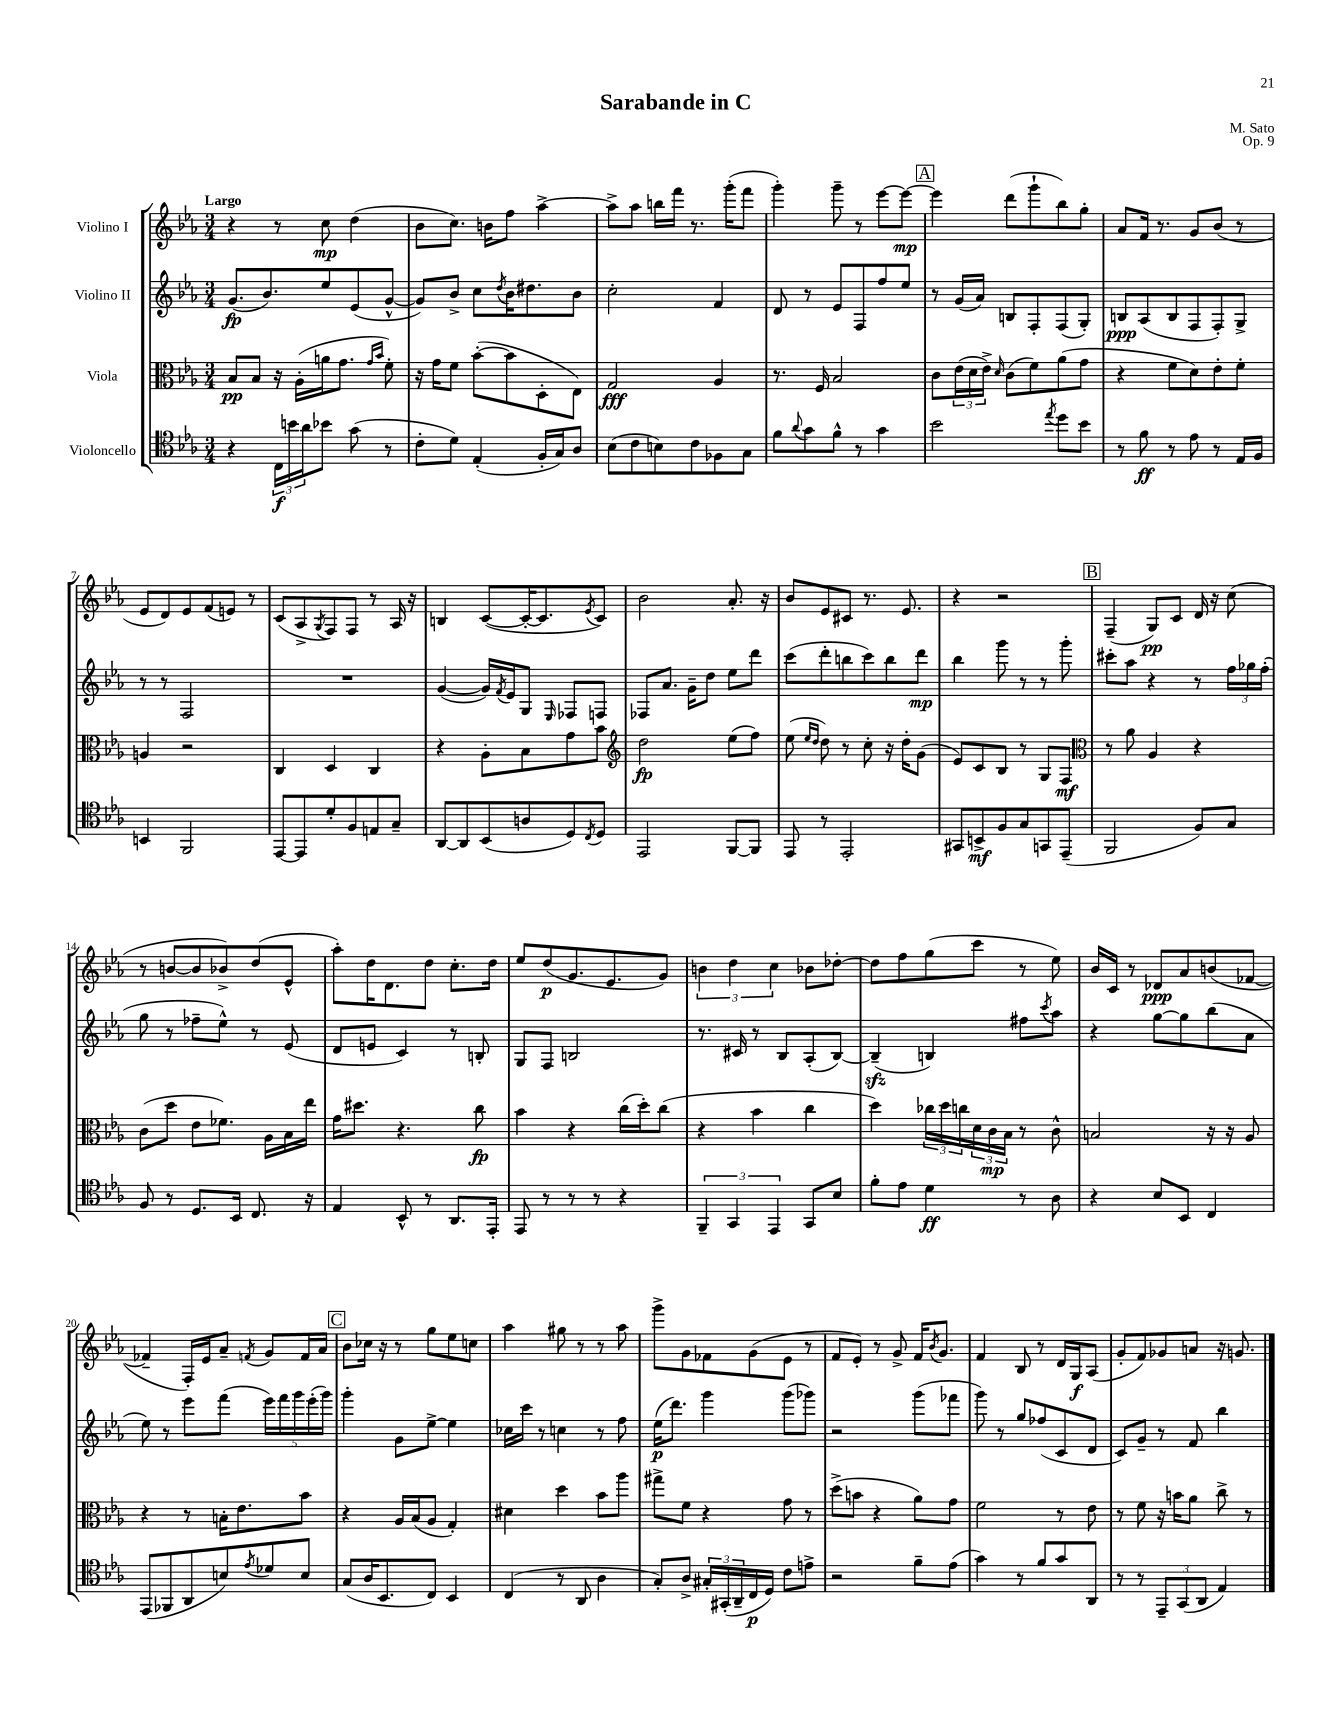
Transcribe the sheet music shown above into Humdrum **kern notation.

**kern	**dynam	**kern	**dynam	**kern	**dynam	**kern	**dynam
*part4	*part4	*part3	*part3	*part2	*part2	*part1	*part1
*staff4	*staff4	*staff3	*staff3	*staff2	*staff2	*staff1	*staff1
*I"Violoncello	*	*I"Viola	*	*I"Violino II	*	*I"Violino I	*
*clefC4	*	*clefC3	*	*clefG2	*	*clefG2	*
*k[b-e-a-]	*	*k[b-e-a-]	*	*k[b-e-a-]	*	*k[b-e-a-]	*
*M3/4	*	*M3/4	*	*M3/4	*	*M3/4	*
=1	=1	=1	=1	=1	=1	=1	=1
!	!	!	!	!	!	!LO:TX:a:B:t=Largo	!
4r	.	8B-/L	pp	(8.g/L	fp	4r	.
.	.	8B-/J	.	.	.	.	.
.	.	.	.	8.b-/)	.	.	.
24C\LL	f	16r	.	.	.	8r	.
24bn\	.	.	.	.	.	.	.
.	.	(16A-'\LL	.	.	.	.	.
24a-\J	.	.	.	.	.	.	.
8b-X\J	.	16an\J	.	8ee-/	.	8cc\	mp
.	.	8.g\J	.	.	.	.	.
(8g\	.	.	.	(8e-/	.	(4dd\	.
.	.	16qqg/LL	.	.	.	.	.
.	.	16qqb-/JJ	.	.	.	.	.
8r	.	8f'\)	.	[8g^^/J	.	.	.
=2	=2	=2	=2	=2	=2	=2	=2
8c'\L	.	16r	.	8g/L])	.	8b-\L	.
.	.	16g\KL	.	.	.	.	.
8d\J)	.	8f\J	.	8b-^/J	.	8.cc\J)	.
(4E-'/	.	([8b-'\L	.	8cc\L	.	.	.
.	.	.	.	.	.	16bn\KL	.
.	.	.	.	8qdd/	.	.	.
.	.	8b-\]	.	16b-\K	.	8ff\J	.
.	.	.	.	8.dd#X\	.	.	.
16F'/LL	.	8D'\	.	.	.	[4aa-^\	.
16G/J)	.	.	.	.	.	.	.
8A-/J	.	8E-\J)	.	8b-\J	.	.	.
=3	=3	=3	=3	=3	=3	=3	=3
(8B-\L	.	2G/	fff	2cc'\	.	8aa-^\L]	.
8c\	.	.	.	.	.	8aa-\J	.
8Bn\)	.	.	.	.	.	16bbn\LL	.
.	.	.	.	.	.	16fff\JJ	.
8c\	.	.	.	.	.	8.r	.
8F-X\	.	4A-/	.	4f/	.	.	.
.	.	.	.	.	.	(16ggg'\KL	.
8G\J	.	.	.	.	.	8fff\J	.
=4	=4	=4	=4	=4	=4	=4	=4
8f\L	.	8.r	.	8d/	.	4ggg'\)	.
8qqa-/	.	.	.	.	.	.	.
8g\	.	.	.	8r	.	.	.
.	.	16F/	.	.	.	.	.
8f^^\J	.	2B-/	.	8e-/L	.	8ggg~\	.
8r	.	.	.	8F/	.	8r	.
4g\	.	.	.	8ff/	.	[8eee-\L	.
.	.	.	.	8ee-/J	.	8eee-\J_	mp
!!LO:REH:place=s1:t=A
=5	=5	=5	=5	=5	=5	=5	=5
2b-\	.	8c\L	.	8r	.	4eee-\]	.
.	.	(24e-\L	.	(16g/LL	.	.	.
.	.	24d\	.	.	.	.	.
.	.	.	.	16a-/JJ)	.	.	.
.	.	24e-^\JJ)	.	.	.	.	.
.	.	16qqd/	.	.	.	.	.
.	.	(8c\L	.	8Bn/L	.	(8ddd\L	.
.	.	8f\)	.	8F'/	.	8ggg`\	.
8qee-/	.	.	.	.	.	.	.
8dd\L	.	(8a-\	.	(8F/	.	8bb-\)	.
8b-\J	.	8g\J	.	8G'/J)	.	8gg'\J	.
=6	=6	=6	=6	=6	=6	=6	=6
8r	.	4r	.	8Bn/L	ppp	8a-/L	.
8f\	ff	.	.	(8A-/	.	16f/Jk	.
.	.	.	.	.	.	8.r	.
8r	.	8f\L	.	8B/	.	.	.
8e-\	.	8d\)	.	8F/	.	8g/L	.
8r	.	8e-'\	.	8F'/)	.	(8b-/J	.
16E-/LL	.	8f'\J	.	8G^/J	.	8r	.
16F/JJ	.	.	.	.	.	.	.
!!LO:LB:g=z
=7	=7	=7	=7	=7	=7	=7	=7
4BBn/	.	4An/	.	8r	.	8e-/L	.
.	.	.	.	8r	.	8d/)	.
2FF/	.	2r	.	2F/	.	8e-/	.
.	.	.	.	.	.	(8f/	.
.	.	.	.	.	.	8en/J)	.
.	.	.	.	.	.	8r	.
=8	=8	=8	=8	=8	=8	=8	=8
[8EE-/L	.	4C/	.	2.r	.	(8c/L	.
8EE-/]	.	.	.	.	.	8A-^/	.
.	.	.	.	.	.	8qG/	.
8d'/	.	4D/	.	.	.	8F/)	.
8F/	.	.	.	.	.	8F/J	.
8En/	.	4C/	.	.	.	8r	.
8G~/J	.	.	.	.	.	16A-/	.
.	.	.	.	.	.	16r	.
=9	=9	=9	=9	=9	=9	=9	=9
[8AA-/L	.	4r	.	([4g/	.	4Bn/	.
8AA-/]	.	.	.	.	.	.	.
(8BB-/	.	8A-'\L	.	16g/LL])	.	([8c/L	.
.	.	.	.	8qf/	.	.	.
.	.	.	.	16e-/J	.	.	.
8An/	.	8B-\	.	8G/J	.	16c'/K_	.
.	.	.	.	.	.	8.c/]	.
.	.	.	.	16qqE-/	.	.	.
8D/)	.	8g\	.	8F-X/L	.	.	.
8qC/	.	.	.	.	.	8qe-/	.
8D/J	.	8b-\J	.	8Fn/J	.	8c/J)	.
=10	=10	=10	=10	=10	=10	=10	=10
*	*	*clefG2	*	*	*	*	*
2EE-/	.	2dd\	fp	8F-X/L	.	2b-\	.
.	.	.	.	8.a-/J	.	.	.
.	.	.	.	16g~\KL	.	.	.
.	.	.	.	8dd\J	.	.	.
[8FF/L	.	(8ee-\L	.	8ee-\L	.	8.a-'/	.
8FF/J]	.	8ff\J)	.	8ddd\J	.	.	.
.	.	.	.	.	.	16r	.
=11	=11	=11	=11	=11	=11	=11	=11
8EE-/	.	(8ee-\	.	(8ccc\L	.	8b-/L	.
.	.	16qqee-/LL	.	.	.	.	.
.	.	16qqdd/JJ	.	.	.	.	.
8r	.	8dd\)	.	8ddd'\	.	8e-/	.
2EE-'/	.	8r	.	8bbn\	.	8c#X/J	.
.	.	8cc'\	.	8ccc\)	.	8.r	.
.	.	16r	.	8bb\	.	.	.
.	.	16dd'\KL	.	.	.	8.e-/	.
.	.	(8g\J	.	8ddd\J	mp	.	.
=12	=12	=12	=12	=12	=12	=12	=12
8GG#X/L	.	8e-/L)	.	4bb-\	.	4r	.
8BBn^/	mf	8c/	.	.	.	.	.
8F/	.	8B-/J	.	8ggg\	.	2r	.
8G/	.	8r	.	8r	.	.	.
8GGn/	.	8G/L	.	8r	.	.	.
(8EE-~/J	.	8F/J	mf	8ggg'\	.	.	.
!!LO:REH:place=s1:t=B
=13	=13	=13	=13	=13	=13	=13	=13
*	*	*clefC3	*	*	*	*	*
2FF/	.	8r	.	8ccc#X'\L	.	(4F~/	.
.	.	8a-\	.	8aa-\J	.	.	.
.	.	4A-/	.	4r	.	8G/L)	pp
.	.	.	.	.	.	8c/J	.
8F/L)	.	4r	.	8r	.	16d/	.
.	.	.	.	.	.	16r	.
8G/J	.	.	.	24ff\LL	.	(8cc\	.
.	.	.	.	24gg-X\	.	.	.
.	.	.	.	(24ff'\JJ	.	.	.
!!LO:LB:g=z
=14	=14	=14	=14	=14	=14	=14	=14
8F/	.	(8c\L	.	8gg\	.	8r	.
8r	.	8dd\J	.	8r	.	[8bn/L	.
8.D/L	.	8e-\L	.	8ff-X~\L	.	8b/]	.
.	.	8.f-X\J)	.	8ee-^^\J)	.	8b-X^/)	.
16BB-/Jk	.	.	.	.	.	.	.
8.C/	.	.	.	8r	.	(8dd/	.
.	.	16A-\LL	.	.	.	.	.
.	.	16B-\	.	(8e-/	.	8e-^^/J	.
16r	.	16ee-\JJ	.	.	.	.	.
=15	=15	=15	=15	=15	=15	=15	=15
4E-/	.	16g\KL	.	8d/L	.	8aa-'\L)	.
.	.	8.dd#X\J	.	.	.	.	.
.	.	.	.	8en/J	.	16dd\K	.
.	.	.	.	.	.	8.d\	.
8BB-^^/	.	4.r	.	4c/)	.	.	.
8r	.	.	.	.	.	8dd\J	.
8.AA-/L	.	.	.	8r	.	8.cc'\L	.
.	.	8cc\	fp	8Bn'/	.	.	.
16EE-'/Jk	.	.	.	.	.	16dd\Jk	.
=16	=16	=16	=16	=16	=16	=16	=16
8EE-/	.	4b-\	.	8G/L	.	8ee-/L	.
8r	.	.	.	8F/J	.	(8dd/	p
8r	.	4r	.	2Bn/	.	8.g/	.
8r	.	.	.	.	.	.	.
.	.	.	.	.	.	8.e-/	.
4r	.	(16cc\LL	.	.	.	.	.
.	.	16dd'\J)	.	.	.	.	.
.	.	(8cc\J	.	.	.	8g/J)	.
=17	=17	=17	=17	=17	=17	=17	=17
6FF~/	.	4r	.	8.r	.	6bn\	.
6GG/	.	.	.	.	.	6dd\	.
.	.	.	.	16c#X/	.	.	.
.	.	4b-\	.	8r	.	.	.
6EE-/	.	.	.	.	.	6cc\	.
.	.	.	.	8B-/L	.	.	.
8GG/L	.	4cc\	.	(8A-'/	.	8b-X\L	.
8B-/J	.	.	.	[8B-/J)	.	[8dd-X'\J	.
=18	=18	=18	=18	=18	=18	=18	=18
8f'\L	.	4dd\)	.	(4B-zz~/]	.	8dd-\L]	.
8e-\J	.	.	.	.	.	8ff\	.
4d\	ff	24cc-X\LL	.	4Bn/)	.	(8gg\	.
.	.	24dd\	.	.	.	.	.
.	.	24ccn\	.	.	.	.	.
.	.	24d\	.	.	.	8ccc\J	.
.	.	24c\	mp	.	.	.	.
.	.	24B-\JJ	.	.	.	.	.
8r	.	8r	.	8ff#X\L	.	8r	.
.	.	.	.	8qccc/	.	.	.
8A-\	.	8c^^\	.	8aa-\J	.	8ee-\)	.
=19	=19	=19	=19	=19	=19	=19	=19
4r	.	2Bn/	.	4r	.	16b-/LL	.
.	.	.	.	.	.	16c/JJ	.
.	.	.	.	.	.	8r	.
8B-/L	.	.	.	[8gg\L	.	8d-X/L	ppp
8BB-/J	.	.	.	8gg\]	.	8a-/	.
4C/	.	16r	.	(8bb-\	.	(8bn/	.
.	.	16r	.	.	.	.	.
.	.	8A-/	.	8a-\J	.	[8f-X/J	.
!!LO:LB:g=z
=20	=20	=20	=20	=20	=20	=20	=20
(8EE-/L	.	4r	.	8ee-\)	.	4f-X~/]	.
8FF-X/	.	.	.	8r	.	.	.
8AA-/	.	8r	.	8eee-\L	.	16F'/LL)	.
.	.	.	.	.	.	16e-/J	.
8Bn/)	.	16Bn'\KL	.	(8fff\J	.	8a-~/J	.
.	.	8.e-\	.	.	.	.	.
8qe-/	.	.	.	.	.	8qfn/	.
8d-X/	.	.	.	20eee-\LL)	.	8g/L	.
.	.	.	.	20fff\	.	.	.
.	.	.	.	20ggg\	.	.	.
8B/J	.	8b-\J	.	.	.	16f/L	.
.	.	.	.	(20eee-'\	.	.	.
.	.	.	.	.	.	16a-/JJ	.
.	.	.	.	20ggg\JJ)	.	.	.
!!LO:REH:place=s1:t=C
=21	=21	=21	=21	=21	=21	=21	=21
(8G/L	.	4r	.	4ggg'\	.	8b-\L	.
16A-/K	.	.	.	.	.	16cc-X\Jk	.
8.BB-/	.	.	.	.	.	16r	.
.	.	16A-/LL	.	8g\L	.	8r	.
.	.	(16B-/J	.	.	.	.	.
8C/J)	.	8A-/J	.	[8ee-^\J	.	8gg\L	.
4BB-/	.	4G'/)	.	4ee-\]	.	8ee-\	.
.	.	.	.	.	.	8ccn\J	.
=22	=22	=22	=22	=22	=22	=22	=22
(4C/	.	4d#X\	.	16cc-X\LL	.	4aa-\	.
.	.	.	.	16ccc\JJ	.	.	.
.	.	.	.	8r	.	.	.
8r	.	4dd\	.	4ccn\	.	8gg#X\	.
8AA-/	.	.	.	.	.	8r	.
4A-\	.	8b-\L	.	8r	.	8r	.
.	.	8aa-\J	.	8ff\	.	8aa-\	.
=23	=23	=23	=23	=23	=23	=23	=23
8G'/L)	.	8gg#X^\L	.	(16ee-\KL	p	8ggg^\L	.
.	.	.	.	8.ddd\J)	.	.	.
8A-^/J	.	8f\J	.	.	.	8g\	.
24G#X'/LL	.	4r	.	4ggg\	.	8f-X\	.
(24GG#X'/	.	.	.	.	.	.	.
24AA-~/	.	.	.	.	.	.	.
16C/	p	.	.	.	.	(8g\	.
16D/JJ)	.	.	.	.	.	.	.
8c\L	.	8g\	.	(8ggg\L	.	8e-\J	.
8en^\J	.	8r	.	8ggg-X\J)	.	8r	.
=24	=24	=24	=24	=24	=24	=24	=24
2r	.	(8dd^\L	.	2r	.	8f/L	.
.	.	8bn\J	.	.	.	8e-'/J)	.
.	.	4r	.	.	.	8r	.
.	.	.	.	.	.	8g^/	.
8f~\L	.	8a-\L)	.	(8ggg\L	.	16f/KL	.
.	.	.	.	.	.	8qb-/	.
.	.	.	.	.	.	8.g/J	.
(8e-\J	.	8g\J	.	8fff-X\J	.	.	.
=25	=25	=25	=25	=25	=25	=25	=25
4g\)	.	2f\	.	8ggg\)	.	4f/	.
.	.	.	.	8r	.	.	.
8r	.	.	.	8gg/L	.	8B-/	.
8f/L	.	.	.	(8ff-X/	.	8r	.
8g/	.	8r	.	8c/	.	16d/LL	.
.	.	.	.	.	.	16G/J	f
8AA-/J	.	8e-\	.	8d/J	.	(8A-/J	.
=26	=26	=26	=26	=26	=26	=26	=26
8r	.	8r	.	8c/L)	.	8g'/L	.
8r	.	8f\	.	8g~/J	.	8f/)	.
12EE-~/L	.	16r	.	8r	.	8g-X/	.
.	.	16bn\KL	.	.	.	.	.
(12GG/	.	.	.	.	.	.	.
.	.	8a-\J	.	8f/	.	8an/J	.
12AA-/J	.	.	.	.	.	.	.
4E-/)	.	8cc^\	.	4bb-\	.	16r	.
.	.	.	.	.	.	8.gn/	.
.	.	8r	.	.	.	.	.
==	==	==	==	==	==	==	==
*-	*-	*-	*-	*-	*-	*-	*-
